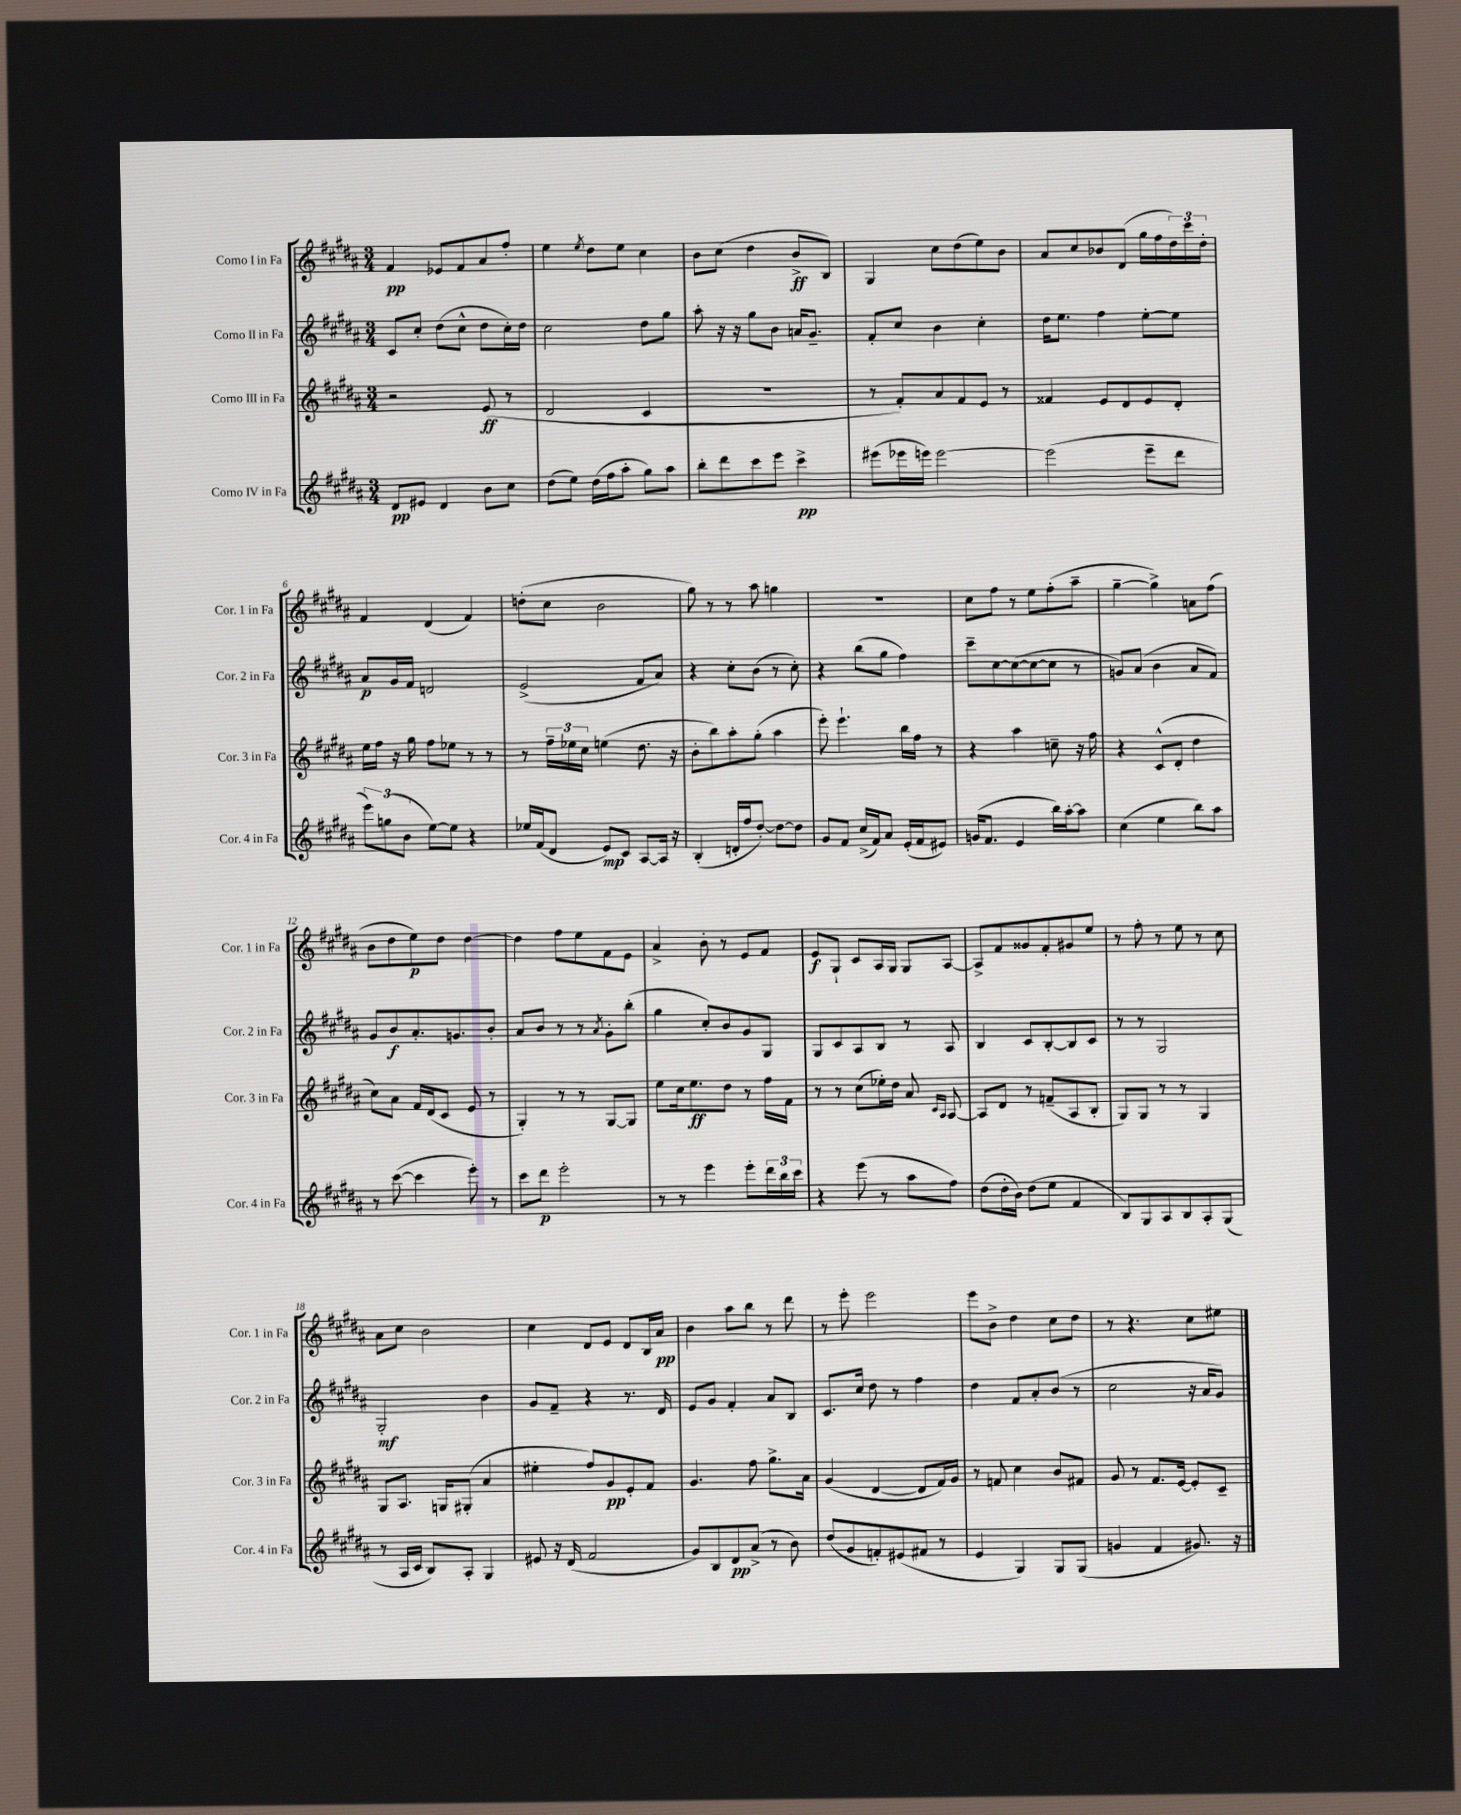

**kern	**kern	**kern	**kern
*staff4	*staff3	*staff2	*staff1
*clefG2	*clefG2	*clefG2	*clefG2
*k[f#c#g#d#a#]	*k[f#c#g#d#a#]	*k[f#c#g#d#a#]	*k[f#c#g#d#a#]
*M3/4	*M3/4	*M3/4	*M3/4
8d#	2r	8c#	4f#
8e#	.	8cc#'	.
4d#	.	(8dd#	8e-
.	.	8cc#^^	8f#
8b	(8e	8dd#	8a#
8cc#	8r	16cc#')	8ff#'
.	.	16dd#	.
=	=	=	=
(8dd#	2d#	2cc#	4ee
8ee)	.	.	.
.	.	.	8qee
(16dd#	.	.	8dd#
16ff#	.	.	.
8aa#'	.	.	8ee
8gg#)	4c#	8dd#	4cc#
8aa#	.	8gg#	.
=	=	=	=
8bb'	2.r	8aa#'	8b
8ddd#	.	16r	(8cc#
.	.	16r	.
8ccc#	.	8gg#	4dd#
8eee	.	8b	.
4ccc#^	.	16a	8b^
.	.	8.g#~	.
.	.	.	8B)
=	=	=	=
(8eee#	8r	8f#'	4G#
16eee-	8f#')	8cc#	.
16eee)	.	.	.
[2eee	8a#	4b	8cc#
.	8f#	.	(8dd#
.	8e	4cc#'	8ee)
.	8r	.	8b
=	=	=	=
(2eee]	4f##	16dd#	8a#
.	.	8.ee	.
.	.	.	8cc#
.	8e	4ff#	8b-
.	8d#	.	(8d#
8eee~	8e	[8ee'	16gg#
.	.	.	16ff#
8ddd#	8d#'	8ee]	24dd#)
.	.	.	24ccc#
.	.	.	24dd#'
=	=	=	=
12eee)	16ee	8a#	4f#
.	16ff#	.	.
(12gg	.	.	.
.	16r	16g#	.
12b	.	.	.
.	16gg#	16f#	.
[8ee)	8ff#	2d	(4d#
8ee]	8ee-	.	.
4r	8r	.	4f#)
.	8r	.	.
=	=	=	=
16ee-	8r	(2e^	(8dd'
(16f#	.	.	.
8d#	24ff#~	.	8cc#
.	24ee-	.	.
.	24cc#	.	.
8e)	(4ee	.	2b
8c#	.	.	.
[8A#	8.dd#	8f#	.
16A#]	.	8a#)	.
16r	16r	.	.
=	=	=	=
(4B'	8b'	4r	8gg#)
.	8bb)	.	8r
16d'	8aa#'	8cc#'	8r
16ff#	.	.	.
[8dd#')	(8gg#'	(8b	8aa#
8dd#_	4aa#	8r	4gg
8dd#]	.	8cc#')	.
=	=	=	=
8g#	8eee')	4r	2.r
8f#	4.eee`	.	.
(16cc#^	.	(8bb	.
16f#)	.	.	.
8a#	.	8gg#	.
(16e'	16bb	4ff#)	.
16f#	16ff#	.	.
8e#)	8r	.	.
=	=	=	=
(16g	4r	8ccc#~	8cc#
8.f#	.	.	.
.	.	[8cc#	8ff#
4e	4aa#	(8cc#_	8r
.	.	8cc#_	8ee
16bb)	8cc~	8cc#]	(8ff#'
[16aa#'	.	.	.
8aa#]	16r	8r	8aa#~
.	16ff#	.	.
=	=	=	=
(4cc#	4r	8g)	[4gg#~
.	.	(8a#	.
4ee	(8c#^^	4b	4gg#^])
.	8d#'	.	.
8bb)	4dd#	8a#	8a
8aa#	.	8f#)	(8ff#
=	=	=	=
8r	8cc#)	8g#	8b
([8ccc#	8a#	8b	8dd#
4ccc#]	16f#	8.a#'	8ee)
.	(16d#	.	.
.	8c#	.	8dd#
.	.	8.g	.
8eee')	8e	.	[4dd#
8r	8r	8b'	.
=	=	=	=
8ccc#	4G#')	8a#	4dd#]
8ddd#	.	8b	.
2eee'	8r	8r	8ff#
.	8r	8r	8ee
.	.	8qa#	.
.	[8G#	8g#'	8f#
.	8G#]	(8bb'	8e
=	=	=	=
8r	8ee	4gg#	4a#^
8r	16cc#	.	.
.	8.ee	.	.
4eee	.	8cc#')	8b'
.	8dd#	8b	8r
8eee'	8r	8g#	8e
24ddd#	16ff#	8G#	8f#
24bb	.	.	.
.	16f#	.	.
24ccc#	.	.	.
=	=	=	=
4r	8r	8G#	8e
.	8r	8c#	8G#`
(8eee	(8cc#	8A#	8c#
8r	16ee-')	8B	16A#
.	16dd#	.	16G#
8aa#	8a#	8r	8G#
.	16qqc#	.	.
.	16qqA#	.	.
8ff#)	[8A#	8A#	[8A#
=	=	=	=
(8dd#	8A#]	4B	8A#^]
16dd#'	8d#	.	8f#
16b)	.	.	.
(8dd#	8r	8c#	8g##
8ee	(8f~	[8B'	8f#'
4f#	8A#	8B]	8g#
.	8B'	8c#	8ee
=	=	=	=
8B)	8G#)	8r	8r
8G#	8G#	8r	8ff#'
8A#	8r	2G#	8r
8B	8r	.	8ee
8A#'	4G#	.	8r
(8G#	.	.	8cc#
=	=	=	=
8r	8G#	2G#'	8a#
16A#	8.A#	.	8cc#
16c#	.	.	.
8B)	.	.	2b
.	16G	.	.
8A#'	(8G#'	.	.
4G#	4a#	4b	.
=	=	=	=
8e#	4ee#'	8g#	4cc#
16r	.	8f#~	.
(16d#	.	.	.
2f#	8ff#)	4r	8d#
.	8g#	.	8e
.	8e'	8.r	8d#
.	8f#	.	16B
.	.	16d#	16a#
=	=	=	=
8g#)	4.g#	8e	4b
8B	.	8g#	.
8d#	.	4f#'	8aa#
(8a#^	8ff#	.	8bb
8r	8.gg#^	8a#	8r
8b)	.	8B	8ddd#
.	16a#	.	.
=	=	=	=
(8dd#	(4g#	8.c#	8r
8g#	.	.	8eee'
.	.	16cc#	.
8f')	[4d#	8dd#	2eee
(8e#	.	8r	.
8f#	8d#]	4ff#	.
8r	16f#)	.	.
.	16g#	.	.
=	=	=	=
4e	8r	4dd#	8eee
.	8f	.	8b^
4G#)	4cc#	8f#	4dd#
.	.	8a#'	.
8G#	8b	(8b	8cc#
(8G#	8f#	8r	8dd#
=	=	=	=
4g	8g#	2cc#	8r
.	8r	.	4.r
4f#	8.f#	.	.
.	[16e	.	.
8.g#)	8e']	16r	8cc#
.	.	16a#	.
.	8c#~	8g#)	8ee#
16r	.	.	.
==	==	==	==
*-	*-	*-	*-
